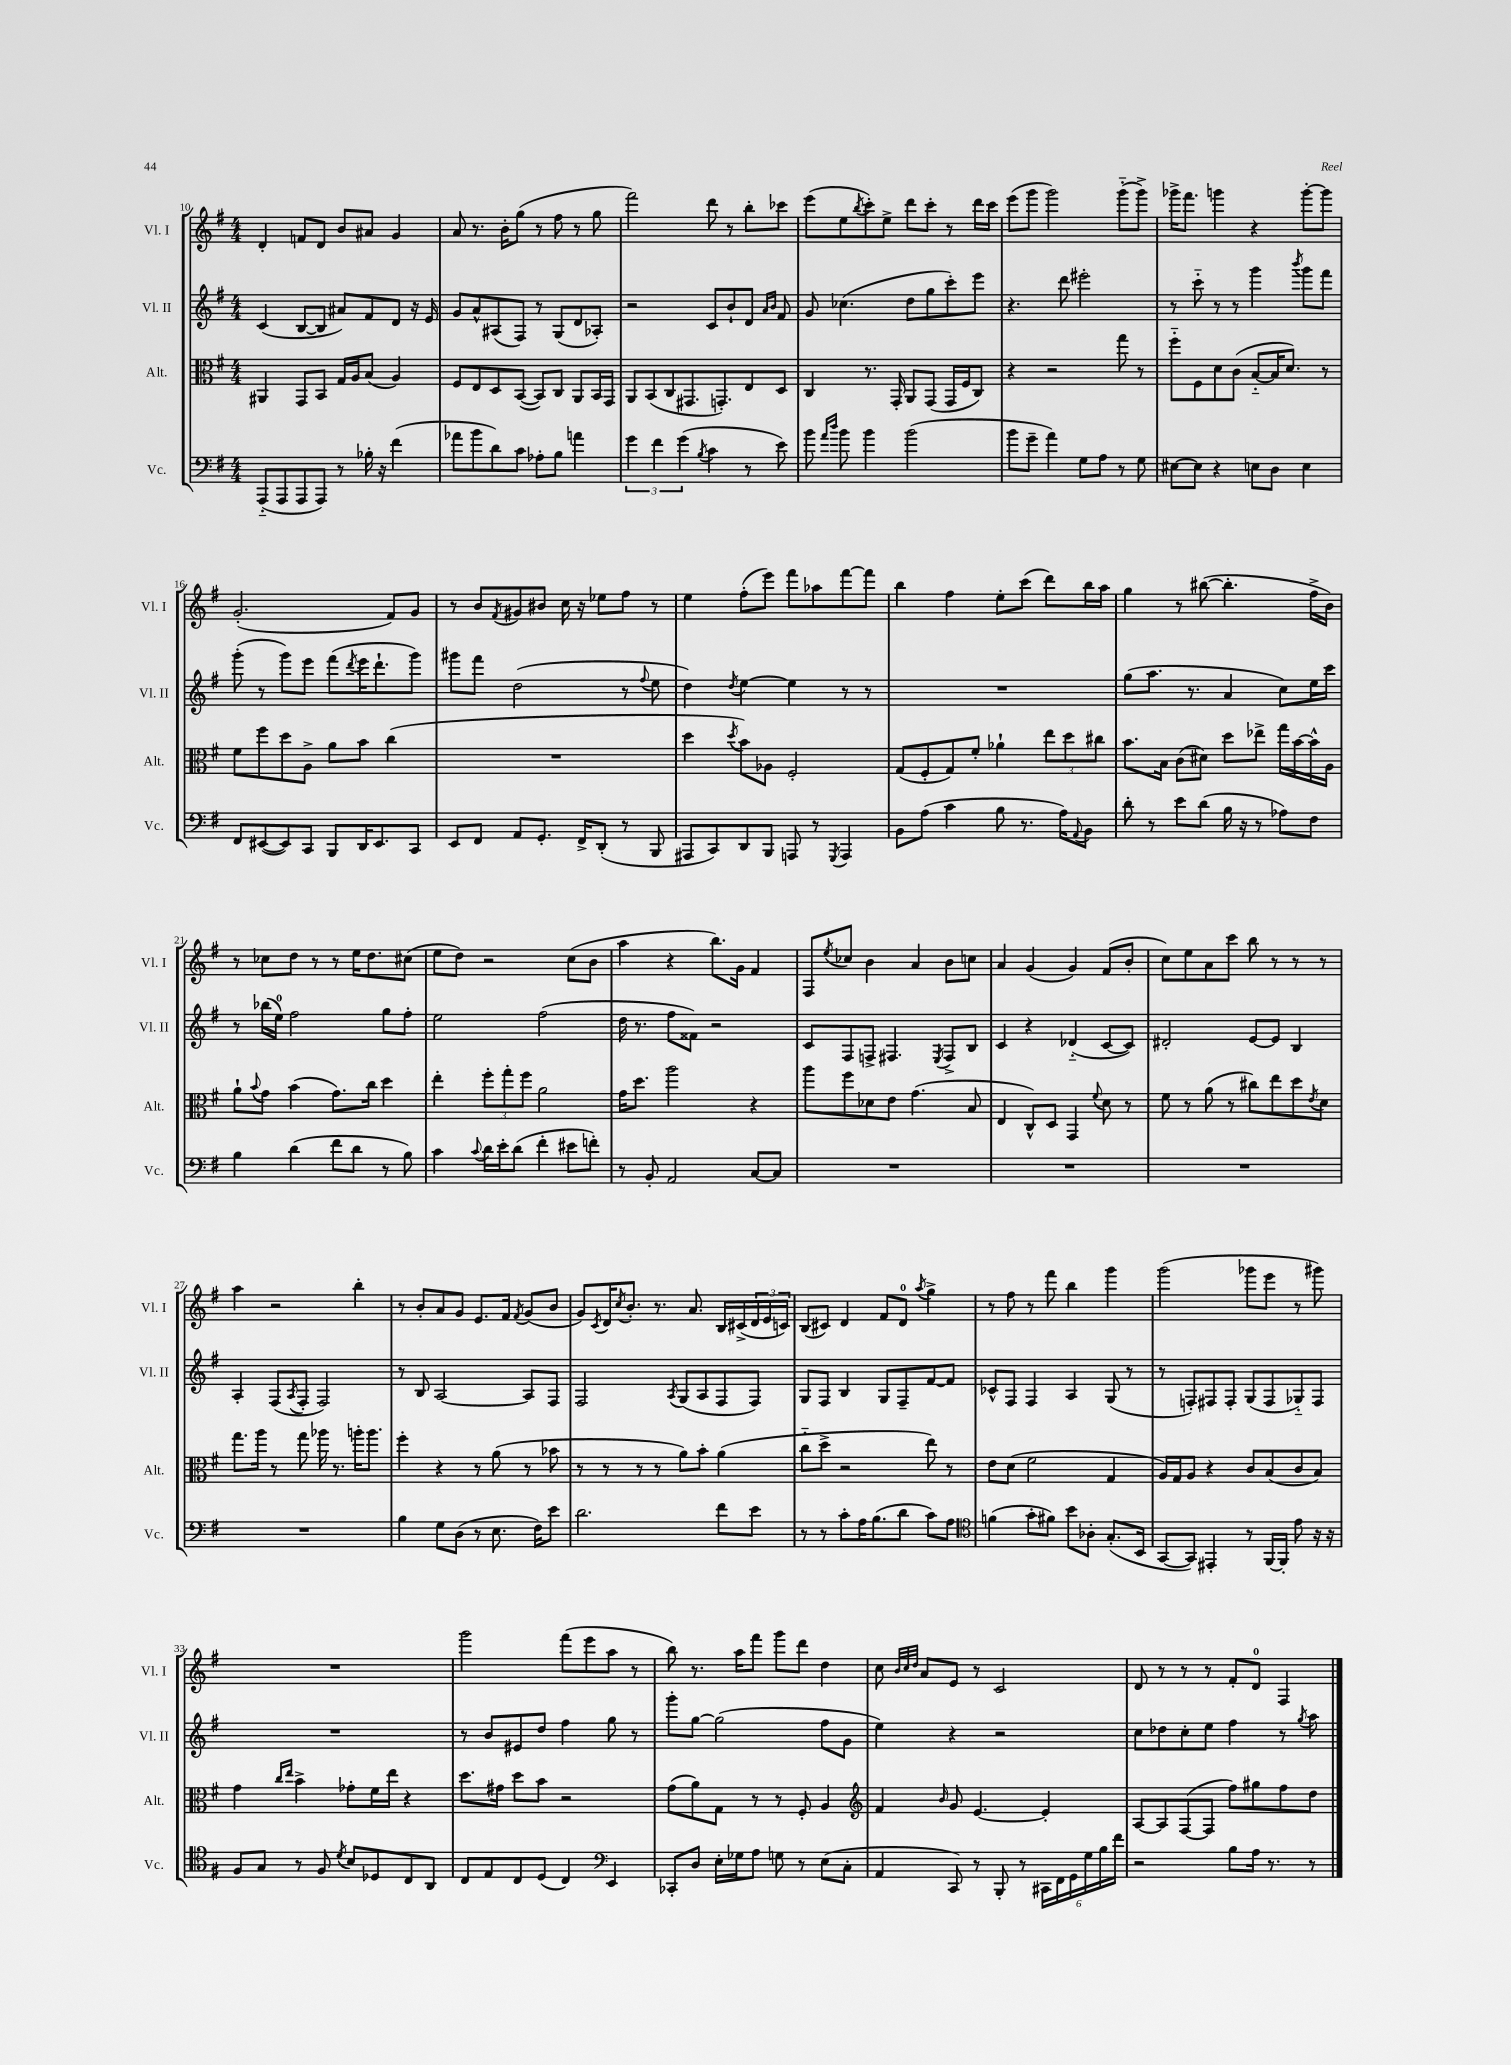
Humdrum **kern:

**kern	**kern	**kern	**kern
*part4	*part3	*part2	*part1
*staff4	*staff3	*staff2	*staff1
*I"Vc.	*I"Alt.	*I"Vl. II	*I"Vl. I
*I'Vc.	*I'Alt.	*I'Vl. II	*I'Vl. I
*clefF4	*clefC3	*clefG2	*clefG2
*k[f#]	*k[f#]	*k[f#]	*k[f#]
*M4/4	*M4/4	*M4/4	*M4/4
=10	=10	=10	=10
(8AAA/L	4AA#X/	(4c/	4d'/
8AAA/	.	.	.
8AAA/	8GG/L	[8B/L	8fn/L
8AAA/J)	8BB/J	8B/J]	8d/J
8r	16G/LL	8a#X/L)	8b/L
.	16A/J	.	.
16B-X'\	(8B/J	8f#/	8a#X/J
16r	.	.	.
(4f#\	4A/)	8d/J	4g/
.	.	16r	.
.	.	16e/	.
=11	=11	=11	=11
8a-X\L	8F#/L	8g/L	8a/
8b\	8E/	8a^^/	8.r
8d\)	8D/	(8A#X/	.
.	.	.	16b'\KL
8c\J	([8BB/J	8F#/J)	(8gg\J
8A-X'\L	8BB/L])	8r	8r
8B\J	8C/J	(8G/L	8ff#\
4an\	8AA/L	8d/	8r
.	16BB/L	8A-X'/J)	8gg\
.	16GG/JJ	.	.
=12	=12	=12	=12
6g\	8AA/L	2r	2fff#\)
.	(8BB/	.	.
6f#\	.	.	.
.	8C/	.	.
(6g\	.	.	.
.	8.GG#X/	.	.
8qB/	.	.	.
4c\	.	8c/L	8ddd\
.	8.GGn'/)	.	.
.	.	8b`/	8r
8r	8E/	8d/J	8bb'\L
.	.	16qqa/LL	.
.	.	16qqb/JJ	.
8e\)	8D/J	8f#/	8ccc-X\J
=13	=13	=13	=13
8b\	4C/	8g/	(8eee\L
16qqa/LL	.	.	.
16qqdd/JJ	.	.	.
8b\	.	(4.cc-X\	8ee\
.	.	.	8qbb/
4b\	8.r	.	8ccc'\)
.	.	.	8ee^\J
.	16GG'/	.	.
(2b\	8AA/L	8dd\L	8ddd\L
.	(8GG/J	8gg\	8ccc'\J
.	16GG/LL	8ccc'\)	8r
.	16F#/J	.	.
.	8C/J)	8eee\J	16ddd\LL
.	.	.	16ccc\JJ
=14	=14	=14	=14
8b\L	4r	4.r	(8eee\L
8g~\J	.	.	8ggg\J
4a\)	2r	.	2ggg\)
.	.	8ddd\	.
8G\L	.	2eee#X'\	.
8A\J	.	.	.
8r	8gg\	.	(8ggg\L
8G\	8r	.	8ggg^\J)
=15	=15	=15	=15
[8E#X\L	8ff#\L	8r	16ggg-X^\KL
.	.	.	8.fff#\J
8E#\J]	8F#\	8ccc\	.
4r	8d\	8r	4gggn\
.	(8c\J	8r	.
8En\L	[8B/L	4ggg\	4r
8D\J	16B/K]	.	.
.	8.d/J)	.	.
.	.	8qbbb/	.
4E\	.	8ggg\L	[8ggg'\L
.	8r	8fff#\J	8ggg\J]
!!LO:LB:g=z
=16	=16	=16	=16
8FF#/L	8f#\L	(8ggg'\	(2.g'/
([8EE#X/	8ff#\	8r	.
8EE#/])	8dd\	8ggg\L)	.
8CC/J	8A^\J	8eee\J	.
8BBB/L	8a\L	(8fff#\L	.
.	.	8qddd/	.
16DD/K	8b\J	16eee\K	.
8.EE#/	.	8.ddd`\	.
.	(4cc\	.	8f#/L)
8CC/J	.	8ggg\J)	8g/J
=17	=17	=17	=17
8EE/L	1r	8ggg#X\L	8r
8FF#/J	.	8fff#\J	8b/L
.	.	.	8qf#/
8AA/L	.	(2dd\	8g#X/
8.GG'/J	.	.	8b#X/J
.	.	.	16cc\
16FF#^/KL	.	.	16r
(8DD'/J	.	.	8ee-X\L
8r	.	8r	8ff#\J
.	.	8qqff#/	.
8BBB/	.	8ee\	8r
=18	=18	=18	=18
8AAA#X/L	4dd\	4dd\)	4ee\
8CC/)	.	.	.
.	8qdd/	8qdd/	.
8DD/	8b\L)	[4ee\	(8ff#'\L
8BBB/J	8A-X\J	.	8eee\J)
8AAAn/	2F#'/	4ee\]	8fff#\L
8r	.	.	8aa-X\
8qGGG/	.	.	.
4AAA/	.	8r	[8fff#\
.	.	8r	8fff#\J]
=19	=19	=19	=19
8BB\L	(8G/L	1r	4bb\
(8A\J	8F#'/	.	.
4c\	8G/)	.	4ff#\
.	8f#'/J	.	.
8B\	4a-X`\	.	8ee'\L
8.r	.	.	(8ccc\J
.	12ee\L	.	8ddd\L)
16A\KL)	.	.	.
.	12dd\	.	.
8qqAA/	.	.	.
8BB\J	.	.	16bb\L
.	12cc#X\J	.	.
.	.	.	16aa\JJ
=20	=20	=20	=20
8d'\	8.b\L	(8gg\L	4gg\
8r	.	8.aa\J	.
.	16B\Jk	.	.
8e\L	(8c\L	.	8r
.	.	8.r	.
(8d\J	8d#X\J)	.	([8bb#X\
16B\	8dd\L	4a/	4.bb#'\]
16r	.	.	.
8r	8ee-X^\J	.	.
8A-X\L)	16gg\LL	8cc\L)	.
.	[16b\	.	.
8F#\J	16b^^\]	16ee\L	16ff#^\LL
.	16A\JJ	16ccc\JJ	16b\JJ)
!!LO:LB:g=z
=21	=21	=21	=21
4B\	8a`\L	8r	8r
.	8qqb/	.	.
.	8g\J	(16bb-X\LL	8cc-X\L
.	.	16ee\JJ)	.
(4d\	(4b\	2ff#\	8dd\J
.	.	.	8r
8f#\L	8.g\L)	.	8r
8d\J	.	.	16ee\KL
.	16cc\Jk	.	8.dd\
8r	4dd\	8gg\L	.
8B\)	.	8ff#'\J	(8cc#X\J
=22	=22	=22	=22
4c\	4ee'\	2ee\	8ee\L
.	.	.	8dd\J)
8qqc/	.	.	.
16d\LL	12ff#'\L	.	2r
16e'\J	.	.	.
.	12gg'\	.	.
(8d\J	.	.	.
.	12ff#\J	.	.
4f#'\	2a\	(2ff#\	.
8e#X\L	.	.	(8cc\L
8fn'\J)	.	.	8b\J
=23	=23	=23	=23
8r	16g\KL	16dd\	4aa\
.	8.dd\J	8.r	.
8BB'/	.	.	.
2AA/	2aa\	8ff#\L	4r
.	.	8f##X\J)	.
.	.	2r	8.bb\L)
.	.	.	16g\Jk
[8C/L	4r	.	4f#/
8C/J]	.	.	.
=24	=24	=24	=24
1r	8aa\L	8c/L	8F#/L
.	.	.	8qee/
.	8ff#\	8F#/	8cc-X/J
.	8d-X\	8Fn^/J	4b\
.	8e\J	4.F#X/	.
.	(4.g\	.	4a/
.	.	8qE/	.
.	.	8F#^/L	8b\L
.	8B/	8B/J	8ccn\J
=25	=25	=25	=25
1r	4E/	4c/	4a/
.	8C^^/L)	4r	(4g/
.	8D/J	.	.
.	4GG/	(4d-X/	4g/)
.	8qqf#/	.	.
.	8d\	[8c/L	(8f#/L
.	8r	8c/J])	8b'/J
=26	=26	=26	=26
1r	8f#\	2d#X'/	8cc\L)
.	8r	.	8ee\
.	(8a\	.	8a\
.	8r	.	8ccc\J
.	8cc#X\L)	[8e/L	8bb\
.	8ee\	8e/J]	8r
.	8dd\	4B/	8r
.	8qe/	.	.
.	8d\J	.	8r
!!LO:LB:g=z
=27	=27	=27	=27
1r	8.gg\L	4A'/	4aa\
.	16aa\Jk	.	.
.	8r	(8F#/L	2r
.	.	8qA/	.
.	8gg\	8F#'/J	.
.	16aa-X\	2F#/)	.
.	8.r	.	.
.	16aan'\KL	.	4bb'\
.	8.aa\J	.	.
=28	=28	=28	=28
4B\	4ff#'\	8r	8r
.	.	8B/	8b'/L
8G\L	4r	[2A/	8a/
(8D\J	.	.	8g/J
8r	8r	.	8.e/L
8.E\	(8a\	.	.
.	.	.	16f#/Jk
.	.	.	8qf#/
.	8r	8A/L]	(8g/L
16F#\KL)	.	.	.
8e\J	8b-X\	8F#/J	8b/J
=29	=29	=29	=29
2.d\	8r	2F#/	8g/L)
.	.	.	8qc/
.	8r	.	16d/K
.	.	.	8qcc/
.	.	.	8.b'/J
.	8r	.	.
.	8r	.	8.r
.	.	8qA/	.
.	8a\L)	(8G/L	.
.	.	.	8.a/
.	8b'\J	8A/	.
8f#\L	(4a\	8F#/	16B/LL
.	.	.	(16c#X^/
8e\J	.	8F#/J)	24d/
.	.	.	24e/
.	.	.	24cn/JJ)
=30	=30	=30	=30
8r	8cc\L	8G/L	(8B/L
8r	8dd^\J	8F#/J	8c#X/J)
8c'\L	2r	4B/	4d/
16A\K	.	.	.
(8.B\	.	.	.
.	.	8G/L	8f#/L
8d\J	.	8F#~/	8d/J
.	.	.	8qaa/
8c\L)	8ee\)	[8f#/	4gg^\
8A\J	8r	8f#/J]	.
=31	=31	=31	=31
*clefC4	*	*	*
(4fn\	8e\L	8c-X^^/L	8r
.	(8d\J	8F#/J	8ff#\
8g'\L	2f#\	4F#/	8r
8f#X\J)	.	.	8fff#\
8b\L	.	4A/	4bb\
8A-X'\J	.	.	.
(8.G'/L	4G/	(8G/	4ggg\
.	.	8r	.
16BB/Jk	.	.	.
=32	=32	=32	=32
[8GG/L	16A/LL)	8r	(2ggg\
.	16G/J	.	.
8GG/J])	8A/J	8Fn'/L)	.
4EE#X'/	4r	8F#X/	.
.	.	8F#'/J	.
8r	8c/L	(8G/L	8ggg-X\L
[16FF#/LL	(8B/	8F#/	8eee\J
16FF#'/JJ]	.	.	.
8e\	8c/	8G-X/)	8r
16r	8B/J)	8F#/J	8ggg#X\)
16r	.	.	.
!!LO:LB:g=z
=33	=33	=33	=33
8F#/L	4g\	1r	1r
8G/J	.	.	.
.	16qqcc/LL	.	.
.	16qqee/JJ	.	.
8r	4b^\	.	.
8F#/	.	.	.
8qd/	.	.	.
8B/L	8g-X'\L	.	.
8D-X/	16f#\L	.	.
.	16ee\JJ	.	.
8C/	4r	.	.
8AA/J	.	.	.
=34	=34	=34	=34
8C/L	8.dd\L	8r	2ggg\
8E/	.	8b/L	.
.	16g#X\Jk	.	.
8C/	8dd\L	8e#X/	.
(8D/J	8b\J	8dd/J	.
4C/)	2r	4ff#\	(8fff#\L
.	.	.	8eee\
*clefF4	*	*	*
4EE/	.	8gg\	8aa\J
.	.	8r	8r
=35	=35	=35	=35
8CC-X'/L	(8g\L	8ggg'\L	8bb\)
8D/J	8a\)	[8gg\J	8.r
16E'\LL	8G\J	(2gg\]	.
16G-X\J	.	.	16aa\KL
8A\J	8r	.	8fff#\J
8Gn\	8r	.	8ggg\L
8r	8F#'/	.	8ddd\J
(8E\L	4A/	8ff#\L	4dd\
8C'\J	.	8g\J	.
=36	=36	=36	=36
*	*clefG2	*	*
4AA/	4f#/	4ee\)	8cc\
.	.	.	32qqb/LLL
.	.	.	32qqcc/
.	.	.	32qqdd/JJJ
.	.	.	8a/L
.	16qqb/	.	.
8CC/)	8g/	4r	8e/J
8r	[4.e/	.	8r
8BBB'/	.	2r	2c/
8r	.	.	.
24CC#X\LL	4e'/]	.	.
24FF#\	.	.	.
24GG\	.	.	.
24G\	.	.	.
24B\	.	.	.
24f#\JJ	.	.	.
=37	=37	=37	=37
2r	[8A/L	8cc\L	8d/
.	8A/]	8dd-X\	8r
.	([8F#/	8cc'\	8r
.	8F#/J]	8ee\J	8r
8B\L	8ff#\L)	4ff#\	8f#'/L
16A\Jk	8gg#X\	.	8d/J
8.r	.	.	.
.	8ff#\	8r	4F#/
.	.	8qgg/	.
8r	8dd\J	8aa\	.
==	==	==	==
*-	*-	*-	*-
